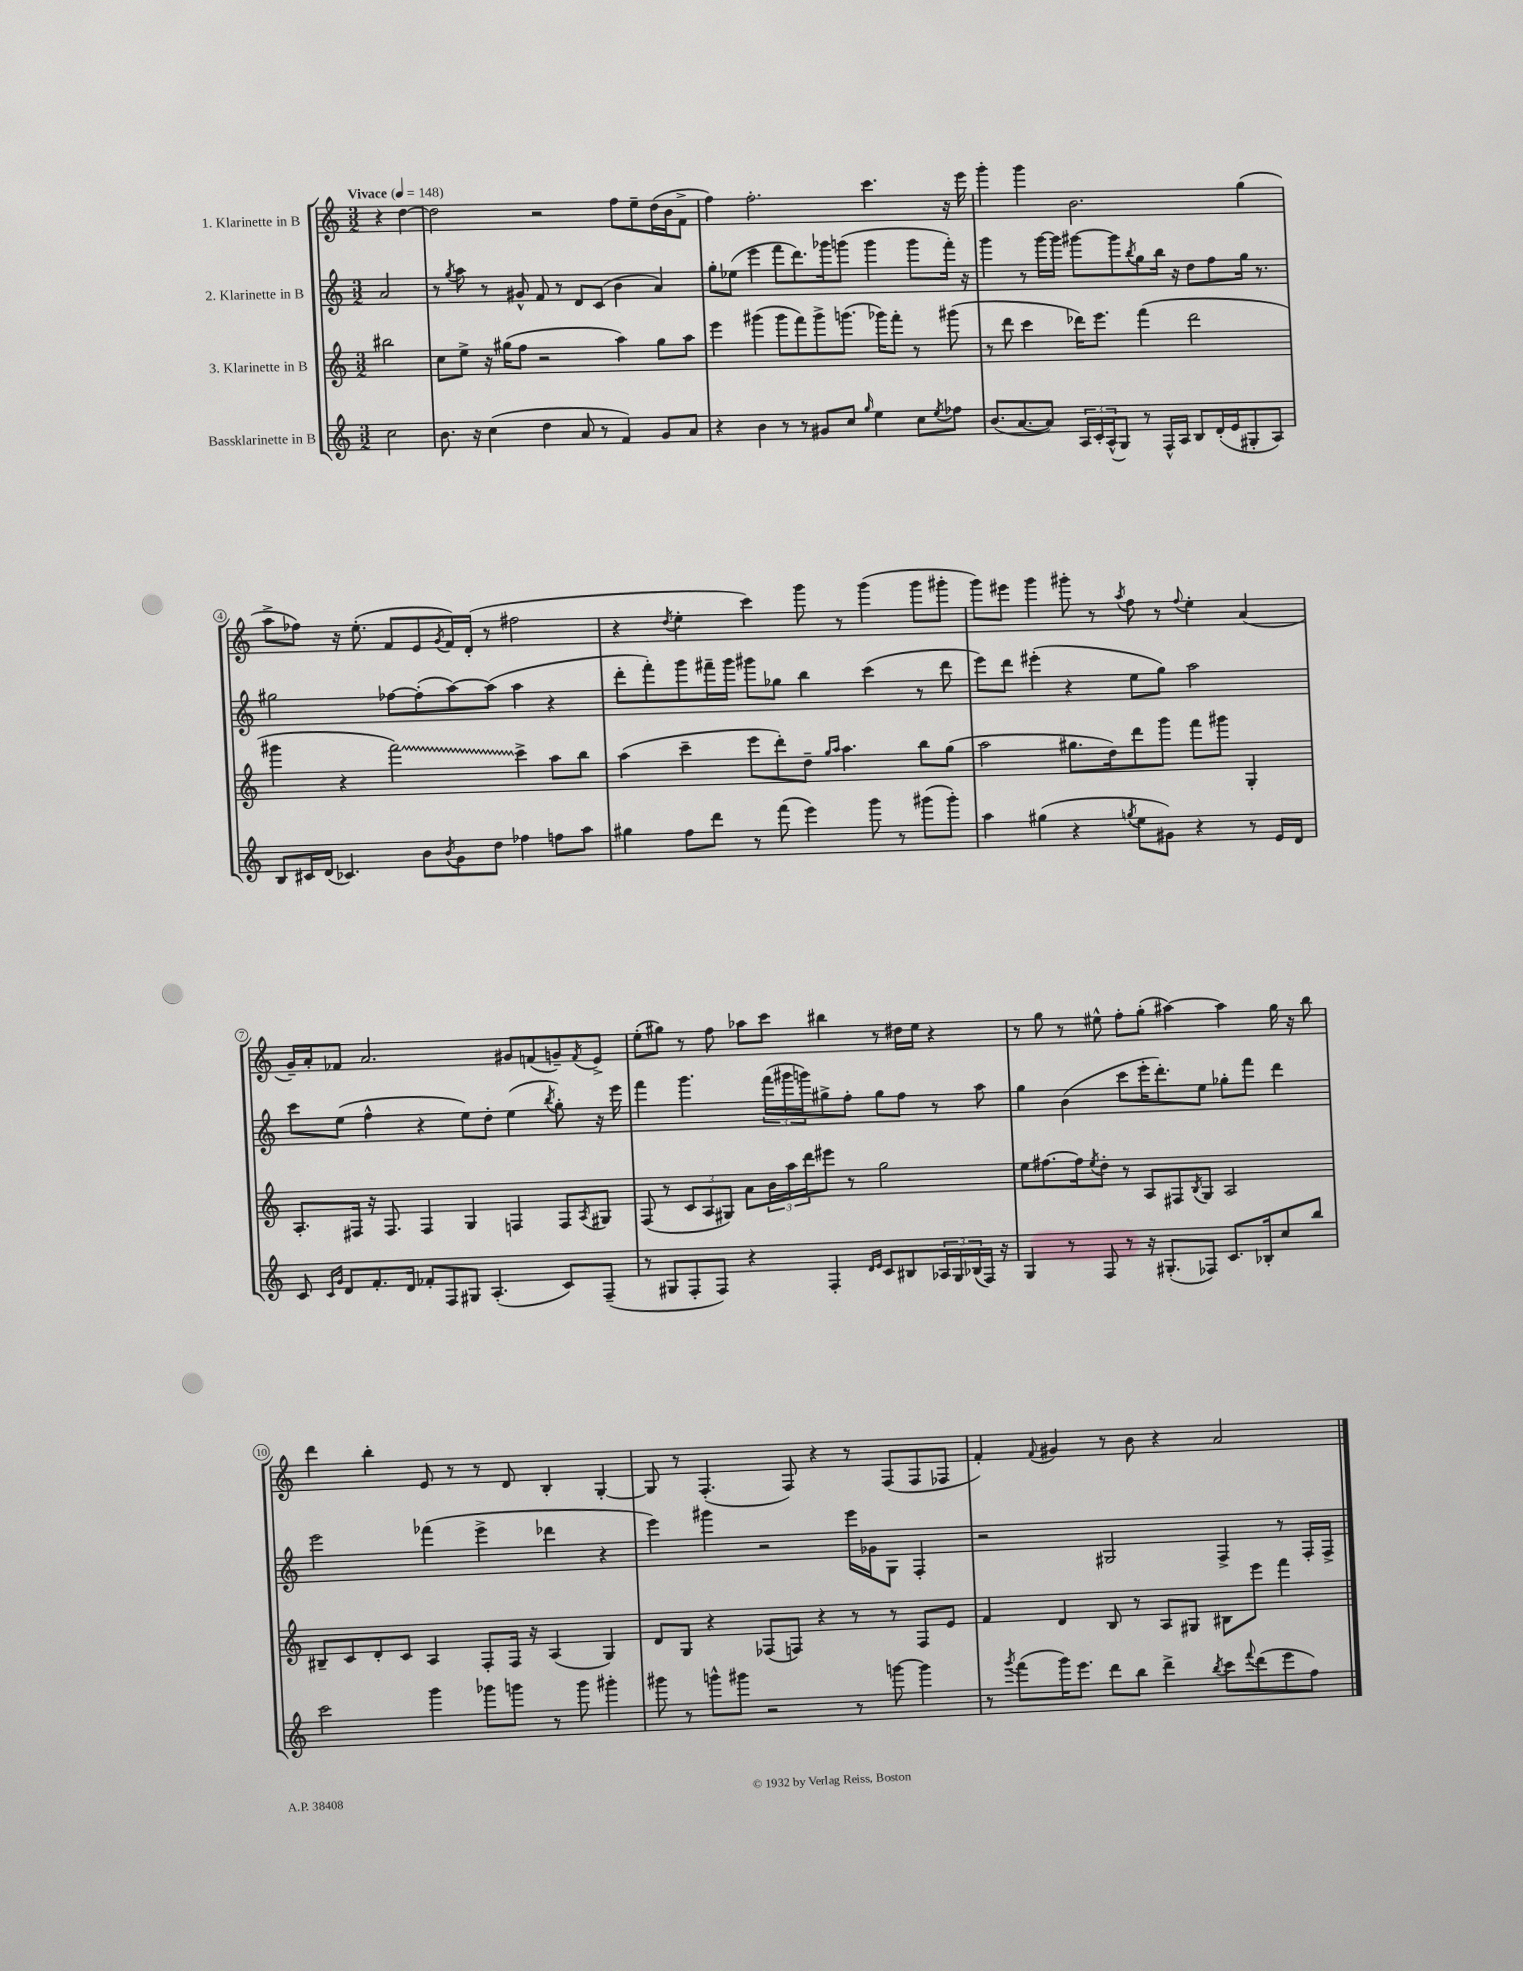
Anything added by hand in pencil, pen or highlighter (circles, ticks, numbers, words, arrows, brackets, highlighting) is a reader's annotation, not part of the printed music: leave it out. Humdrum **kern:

**kern	**kern	**kern	**kern
*staff4	*staff3	*staff2	*staff1
*clefG2	*clefG2	*clefG2	*clefG2
*k[]	*k[]	*k[]	*k[]
*M3/2	*M3/2	*M3/2	*M3/2
*MM148	*MM148	*MM148	*MM148
2cc	2bb#	2a	4r
.	.	.	[4dd
=	=	=	=
8.b	8cc	8r	2dd]
.	.	8qgg	.
.	8ee^	8aa	.
16r	.	.	.
(4cc	16r	8r	.
.	(16gg#	.	.
.	8ff	8g#^^	.
4dd	2r	8f	2r
.	.	8r	.
8a	.	8d	.
8r	.	(8c	.
4f)	4aa)	4b	8ff
.	.	.	8ee~
8g	8gg#	4a)	(16dd
.	.	.	16b
8a	8aa	.	8f^
=	=	=	=
4r	4eee	8gg'	4ff)
.	.	(8ee-	.
4b	(4ggg#	4eee	2.ff'
8r	8ggg#	8fff	.
8r	8fff)	8.ddd)	.
8g#	8ggg#^	.	.
.	.	16ggg-	.
8cc	(8.ggg	(8ggg	.
16qqgg	.	.	.
4ee	.	4ggg	4.ccc
.	16ggg-)	.	.
.	8fff'	.	.
8cc	8r	8ggg	.
8qee	.	.	.
8ff-	(8ggg#	16fff')	16r
.	.	16r	16eee
=	=	=	=
(8.b	8r	4ggg	4ggg'
.	8ddd	.	.
[8.a	.	.	.
.	4ccc	8r	4ggg
8a])	.	[16ggg	.
.	.	16ggg]	.
24A	16ddd-)	[8ggg#	2.b
24c'	.	.	.
.	8.eee	.	.
(24A^^	.	.	.
8G)	.	8ggg#]	.
.	.	8qbb	.
8r	(4fff	8gg	.
16F^^	.	16bb	.
16A	.	16r	.
8B	2ddd-	8dd	.
(16d'	.	8ff	.
16e	.	.	.
8G#'	.	16gg	(4gg
.	.	8.r	.
8A)	.	.	.
=	=	=	=
8B	4ggg#	2gg#	8aa^
16c#	.	.	8ff-)
(16d	.	.	.
4.c-)	4r	.	16r
.	.	.	(8.ee'
.	2fff)	[8ff-	8f
8b	.	(8ff-']	8e
8qb	.	.	8qg
8g	.	[8aa)	16f)
.	.	.	(16d'
8dd	.	(8aa]	8r
4ff-	4ccc^	4aa	2ff#
8ff	8aa	4r	.
8aa	8bb	.	.
=	=	=	=
4gg#	(4aa	8ddd'	4r
.	.	8fff')	.
.	.	.	8qdd
8ff	4ccc~	8ggg	4ee'
8ddd	.	16fff#~	.
.	.	16ggg	.
8r	8eee	8ggg#	4ccc)
(8fff	8ddd')	8gg-	.
4eee)	8dd~	4bb	8ggg
.	16qqgg	.	.
.	16qqaa	.	.
.	4.aa	.	8r
8ggg	.	(4ccc	(4ggg
8r	.	.	.
(8ggg#	8bb	8r	8ggg
8ggg#')	(8gg	8ddd	8ggg#'
=	=	=	=
4aa	2aa	8eee)	8ggg)
.	.	8ddd	8eee#
(4gg#	.	(4eee#'	4ggg
4r	8.gg#	4r	8ggg#'
.	.	.	8r
.	16dd)	.	.
8qgg	.	.	8qaa
8ee	8ddd	8ee	8ff
8g#)	8ggg	8gg)	8r
.	.	.	8qqff
4r	8fff	2aa	4ee'
.	8ggg#	.	.
8r	4G'	.	(4a
16e	.	.	.
16d	.	.	.
=	=	=	=
8c	8.A'	8ccc	16g~)
.	.	.	16a'
16qqc	.	.	.
16qqg	.	.	.
8d	.	(8ee	8f-
.	16F#	.	.
8.f'	16r	4ff^^	2.a
.	8.F#	.	.
16d	.	.	.
8f-'	4F#	4r	.
8F	.	.	.
8G#	4G	8ee)	.
(4.A'	.	8dd'	.
.	4F	(4ee	8g#
.	.	.	(8f
.	.	8qbb	.
8c)	8F	8gg')	8g~)
.	8qA	.	8qf
(8F~	8G#	16r	8e^
.	.	16eee	.
=	=	=	=
8r	(8F	4fff	(8ee'
8G#	8r	.	8gg#)
8F'	12c	4.ggg	8r
.	12A	.	.
8F)	.	.	8ff
.	12G#)	.	.
4r	8a	.	8aa-
.	24b	(24fff	8ccc
.	24aa	24ggg#	.
.	24ddd	24ggg)	.
4F'	8eee#	8gg#^	4bb#
.	8r	8ff'	.
16qqd	.	.	.
16qqe	.	.	.
8c	2gg	8gg#	8r
8B#	.	8ff	16dd#
.	.	.	16ee
24A-	.	8r	4r
24G#	.	.	.
(24B-	.	.	.
16F)	.	8aa	.
16r	.	.	.
=	=	=	=
4G	8ee	4gg	8r
.	[8.ff#	.	8gg
8r	.	(4b	8r
.	16ff#]	.	.
.	8qee	.	.
8F	8dd'	.	8ee#^^
8r	8r	8ccc	8ff'
16r	8A	16eee'	(8gg'
(8.G#'	.	8.ddd')	.
.	8F#	.	[4aa#)
.	8qB	.	.
8F-)	8G	8ee	.
8.c	2A	8gg-'	4aa#]
.	.	8fff	.
16B-'	.	.	.
8cc	.	4ddd	16gg
.	.	.	16r
8bb	.	.	8bb
=	=	=	=
2ccc	8B#~	2eee	4ddd
.	8c	.	.
.	8d'	.	4bb'
.	8c	.	.
4ggg	4A	(4fff-	8e
.	.	.	8r
8ggg-	8F'	4eee^	8r
8ggg	16F	.	8d
.	16r	.	.
8r	(4A	4ddd-	4B'
8ggg	.	.	.
4ggg#'	4G)	4r	[4G'
=	=	=	=
8ggg#	8d	4eee)	8G]
8r	8G	.	8r
8ggg^^	4r	4ggg#	(4.F'
8ggg#	.	.	.
2r	(8F-	2r	.
.	8F)	.	8F)
.	4r	.	4r
8r	8r	16eee	8r
.	.	16g-	.
[8ggg	8r	8G	(8F
4ggg]	8F	4F'	8F
.	8e	.	8F-
=	=	=	=
8r	4f	2r	4f')
8qggg	.	.	.
(8fff	.	.	.
.	.	.	8qqf
16ggg)	4d	.	4g#
8.eee	.	.	.
8ddd	8B	2G#	8r
8bb	8r	.	8b
4ddd^	8A	.	4r
.	8G#	.	.
8qbb	.	.	.
8ccc	8B#	4F^	2a
8qqfff	.	.	.
(8ddd	8eee	.	.
8eee	4fff	8r	.
8ff)	.	16F'	.
.	.	16F^	.
==	==	==	==
*-	*-	*-	*-
